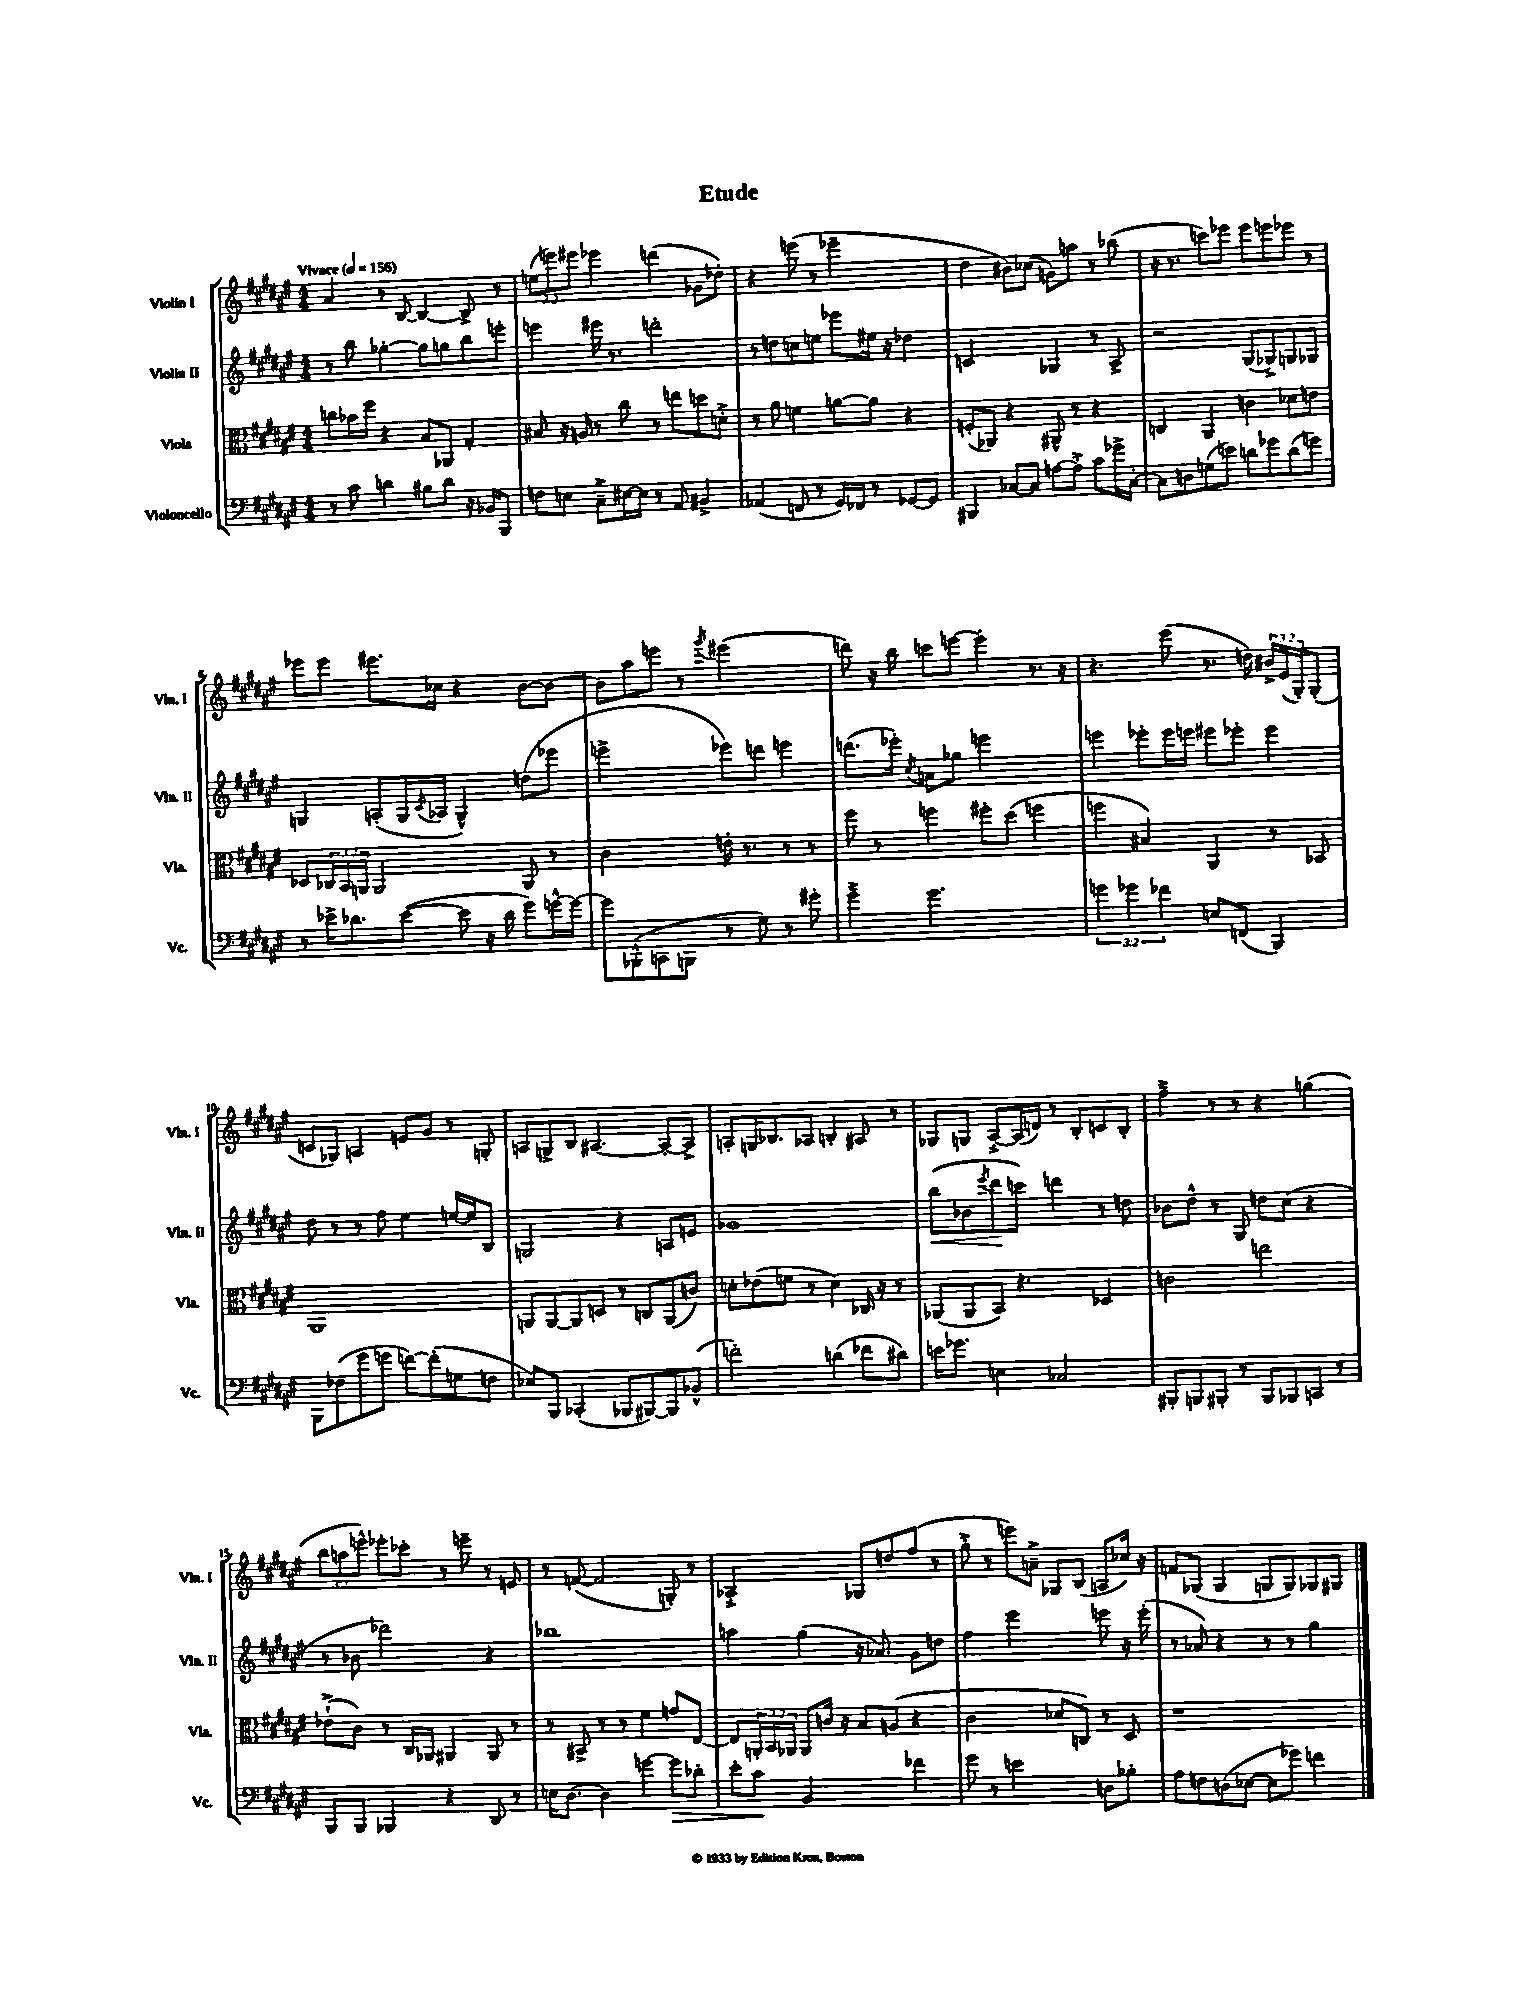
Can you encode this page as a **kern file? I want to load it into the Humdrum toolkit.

**kern	**kern	**kern	**kern
*staff4	*staff3	*staff2	*staff1
*clefF4	*clefC3	*clefG2	*clefG2
*k[f#c#g#d#a#e#]	*k[f#c#g#d#a#e#]	*k[f#c#g#d#a#e#]	*k[f#c#g#d#a#e#]
*M4/4	*M4/4	*M4/4	*M4/4
*MM156	*MM156	*MM156	*MM156
8r	8cc	8r	4a#
8c#	16b-	8bb	.
.	16ff#	.	.
4d	4r	[4gg-'	8r
.	.	.	[8B
8B#	8B	8gg-]	4B_
8d	8AA-	8gg	.
16r	4G#'	8bb	8B^]
16BB-	.	.	.
8BBB	.	8eee'	8r
=	=	=	=
8F	8B#	4eee	(12ee
.	.	.	12eee)
8E	16r	.	.
.	.	.	12eee#
.	16A	.	.
8C#~^	8r	16eee#	4eee-
.	.	8.r	.
[16E#	8cc#	.	.
16E#]	.	.	.
8r	8r	2ddd'	(4ddd
8AA#	8ee	.	.
4BB#^	8dd	.	8g-
.	8d'^	.	8dd-')
=	=	=	=
(4AA-	8r	8r	4r
.	8a#	8dd	.
8FF	4f	8cc	(8eee
8r	.	8ee	8r
16GG#)	[8a	8eee-	2eee-~
16FF-	.	.	.
8r	8a]	16ee#	.
.	.	16r	.
[8GG-	4r	4dd-	.
8GG-]	.	.	.
=	=	=	=
4BBB#	(8F'	2c	4dd#
.	8AA-)	.	.
[8C-	4r	.	8b#)
8C-]	.	.	(8cc-
[8A	8AA#^^	4G-	8g)
8A'^]	8r	.	8aa
8c#	4r	8r	8r
16g-^	.	8A#^	(8bb-
[16C-'	.	.	.
=	=	=	=
8C-]	4C	2r	16r
.	.	.	8.r
8D	.	.	.
(8G	4AA#	.	8ccc)
8e)	.	.	8eee-
8d	4c	(8G#	8eee-
8g-	.	8G-^)	8eee
(8d	8d-	8G	8eee-
8g)	8e	8G-	8r
=	=	=	=
8r	8D-	4G	8eee-
16e-^	24C-	.	8eee-
.	24BB	.	.
8.d-	.	.	.
.	24AA	.	.
.	2AA	(8A'	8.eee#
([8e-	.	16G	.
.	.	8qc#	.
.	.	16A-	16cc-
8e-]	.	4G^^)	4r
16r	.	.	.
16d-	.	.	.
8g#)	8AA	(8dd	[8b
[16g^^	8r	8eee-	8b_
16g_	.	.	.
=	=	=	=
8g]	2c#	2eee^	8b]
(8BBB-'^^	.	.	8aa#
8CC	.	.	8eee
8BBB	.	.	8r
.	.	.	8qggg#
8r	16e'	8eee-)	(2eee#
.	8.r	.	.
8G#)	.	8ddd	.
8r	8r	4eee	.
8g#'	8r	.	.
=	=	=	=
4g#~^	8ff#	(8.ddd	8ddd)
.	8r	.	16r
.	.	16eee-')	16bb
.	.	8qcc#	.
2.g#	4ff	8a	8ccc
.	.	8gg-	[8eee
.	8ff#'	2eee	4eee']
.	(8dd#	.	.
.	4ff	.	8.r
.	.	.	16r
=	=	=	=
6g	4ff	4eee	4.r
6g-	.	.	.
.	4B#)	8eee-'	.
6f-	.	.	.
.	.	16eee-	(8eee#
.	.	16eee	.
8E	4AA#	8eee#	8.r
(8FF	.	8eee-'	.
.	.	.	16dd)
4BBB)	8r	4eee-	24b#^
.	.	.	(24e#
.	.	.	24G#')
.	8BB-	.	(8G#'
=	=	=	=
8BBB	1AA#	8dd#	8c
(8F-	.	8r	8G-)
8g#	.	8r	4A
8g	.	8ff#	.
[8f)	.	4ee#	8e
(8f']	.	.	8g#
8G	.	[16ee	8r
.	.	16ee]	.
8F	.	8B	8G'
=	=	=	=
8E-)	8AA	2G	8A
8BBB	[8AA	.	8G^
(4CC-'	8AA]	.	8B
.	8D	.	[4.A#
8BBB-	8r	4r	.
[8BBB#)	8C	.	.
8BBB#]	(8AA	8A	8A#'_
(8BB-^^	8c)	8e	8A#^]
=	=	=	=
2f')	8d'	1g-	8A'
.	(8e-	.	16G
.	.	.	8.B-
.	8f	.	.
.	8r	.	8A-
(4d	4d)	.	4B'
8f-	16C-	.	8A#
.	16r	.	.
8d#)	8r	.	8r
=	=	=	=
16e	(8AA-	(8bb	8G-
8.g-	.	.	.
.	8AA-	8b-	8G
.	.	8qeee#	.
4E	8BB)	8ddd#	[8A#'^
.	4.r	8ccc)	(16A#]
.	.	.	16d)
2C-	.	4ddd	8r
.	.	.	8B'
.	4D-	8r	8c
.	.	8dd	8B'
=	=	=	=
8BBB#'	2c	8b-	4ff#~^
8BBB	.	8dd#^^	.
8BBB#'	.	8r	8r
8r	.	8G#	8r
8BBB#	2ee	8dd	4r
8BBB-	.	(8cc#	.
8CC	.	4r	(4gg
8r	.	.	.
=	=	=	=
8BBB	(8e-`^	8r	12bb
.	.	.	12aa
8BBB	8c#)	8b-	.
.	.	.	12eee^^)
4BBB-	8r	2ddd-)	8eee-'
.	16C#	.	8ccc-'
.	16AA-	.	.
4r	4AA#	.	8r
.	.	.	8eee~
8DD#	8AA#	4r	8r
8r	8r	.	8e
=	=	=	=
16E	8r	1bb-	8r
[8.D#	.	.	.
.	8BB#^	.	([8f
4D#]	8r	.	2f]
.	8r	.	.
[4g	4f#	.	.
8g]	8g	.	8G')
8d-'	[8E#	.	8r
=	=	=	=
8e#'	8E#]	4aa	2A-'^
8c#	24AA'	.	.
.	24BB	.	.
.	24AA-	.	.
2BB	8AA-	(4gg#	.
.	16c	.	.
.	16r	.	.
.	8B	16r	8G-
.	.	8.a-)	.
.	(8A	.	8dd
4f-	4r	8g#	(8ff#
.	.	8dd	8r
=	=	=	=
8g#	2c#	4ff#	8gg#'^
8r	.	.	8r
2e	.	2eee#	8eee)
.	.	.	8a~^
.	8d-	.	8G-
.	8C)	.	(8B
8D	8r	8eee	8A
8B-'	8D#	16r	16cc-)
.	.	(16eee'	16r
=	=	=	=
8A#	1r	8r	8f
8F	.	8a-)	(8G-
(8D	.	4r	4G-
[8E-	.	.	.
8E-]	.	8r	8G
8g-)	.	8r	8G)
4f	.	4gg#	8G-
.	.	.	8G#
==	==	==	==
*-	*-	*-	*-
